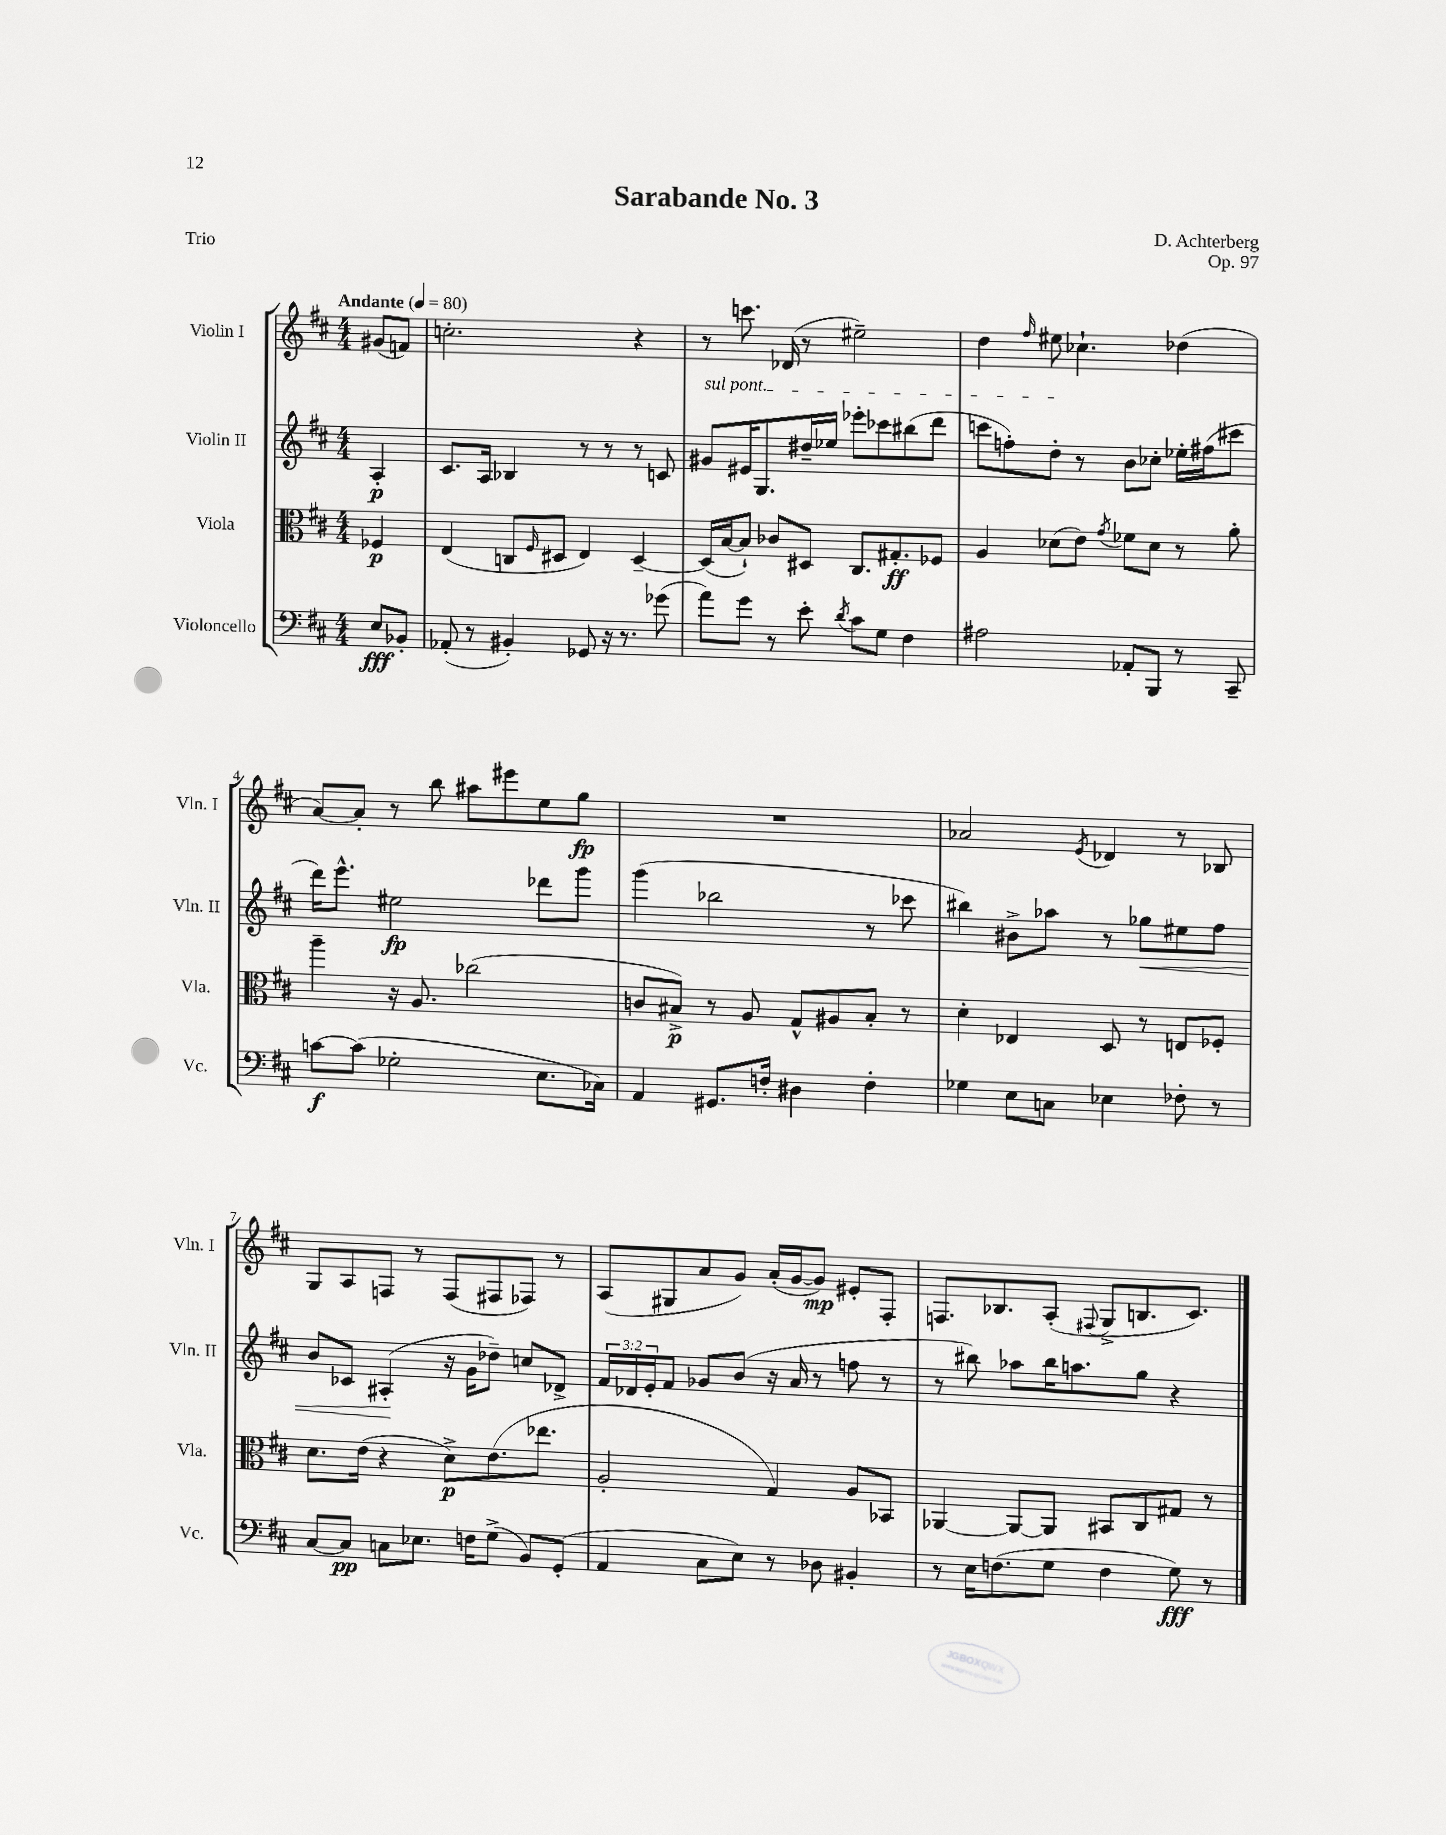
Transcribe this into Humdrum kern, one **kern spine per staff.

**kern	**dynam	**kern	**dynam	**kern	**dynam	**kern	**dynam
*part4	*part4	*part3	*part3	*part2	*part2	*part1	*part1
*staff4	*staff4	*staff3	*staff3	*staff2	*staff2	*staff1	*staff1
*I"Violoncello	*	*I"Viola	*	*I"Violin II	*	*I"Violin I	*
*I'Vc.	*	*I'Vla.	*	*I'Vln. II	*	*I'Vln. I	*
*clefF4	*	*clefC3	*	*clefG2	*	*clefG2	*
*k[f#c#]	*	*k[f#c#]	*	*k[f#c#]	*	*k[f#c#]	*
*M4/4	*	*M4/4	*	*M4/4	*	*M4/4	*
*MM80	*	*MM80	*	*MM80	*	*MM80	*
=	=	=	=	=	=	=	=
!	!	!	!	!	!	!LO:TX:a:B:t=Andante	!
8E/L	fff	4F-X/	p	4A'/	p	(8g#X/L	.
8BB-X'/J	.	.	.	.	.	8fn/J)	.
=1	=1	=1	=1	=1	=1	=1	=1
(8AA-X'/	.	(4E/	.	8.c#/L	.	2.ccn'\	.
8r	.	.	.	.	.	.	.
.	.	.	.	16A/Jk	.	.	.
4BB#X'/)	.	8Cn/L	.	4B-X/	.	.	.
.	.	16qqF#/	.	.	.	.	.
.	.	8D#X/J	.	.	.	.	.
8GG-X/	.	4E/)	.	8r	.	.	.
16r	.	.	.	8r	.	.	.
8.r	.	.	.	.	.	.	.
.	.	[4D#~/	.	8r	.	4r	.
(8g-X\	.	.	.	8cn/	.	.	.
=2	=2	=2	=2	=2	=2	=2	=2
!	!	!	!	!LO:TX:a:i:t=sul pont.	!	!	!
8a\L)	.	(16D#/LL]	.	8g#X/L	.	8r	.
.	.	[16B/J	.	.	.	.	.
8g\J	.	8B`/J])	.	16e#X/K	.	8.cccn\	.
.	.	.	.	8.G/	.	.	.
8r	.	8c-X/L	.	.	.	.	.
.	.	.	.	.	.	(16d-X/	.
8e'\	.	8D#X/J	.	16dd#X~/L	.	8r	.
.	.	.	.	16ee-X/JJ	.	.	.
8qd/	.	.	.	.	.	.	.
8c#\L	.	8.C#/L	.	8eee-X'\L	.	2ee#X~\)	.
8G\J	.	.	.	8ccc-X\	.	.	.
.	.	8.G#X'/	ff	.	.	.	.
4F#\	.	.	.	(8bb#X\	.	.	.
.	.	8F-X/J	.	8ddd\J	.	.	.
=3	=3	=3	=3	=3	=3	=3	=3
2A#X\	.	4A/	.	8cccn\L	.	4dd\	.
.	.	.	.	8ffn'\)	.	.	.
.	.	.	.	.	.	16qqff#/	.
.	.	(8d-X\L	.	8dd'\J	.	8ee#X\	.
.	.	8e\J)	.	8r	.	4.cc-X`\	.
.	.	8qg/	.	.	.	.	.
8AA-X'/L	.	8f-X\L	.	8b\L	.	.	.
8BBB/J	.	8d-\J	.	8cc-X'\J	.	.	.
8r	.	8r	.	16ee-X'\LL	.	(4dd-X\	.
.	.	.	.	(16ff#X\J	.	.	.
8CC#~/	.	8a'\	.	8ccc#X\J	.	.	.
!!LO:LB:g=z
=4	=4	=4	=4	=4	=4	=4	=4
[8cn\L	f	4aa~\	.	16ddd\KL)	.	[8a/L)	.
.	.	.	.	8.eee^^\J	.	.	.
(8c\J]	.	.	.	.	.	8a'/J]	.
2G-X'\	.	16r	.	2ee#X\	fp	8r	.
.	.	8.A/	.	.	.	.	.
.	.	.	.	.	.	8bb\	.
.	.	(2cc-X\	.	.	.	8aa#X\L	.
.	.	.	.	.	.	8eee#X\	.
8.E\L	.	.	.	8ddd-X\L	.	8ee\	.
.	.	.	.	8ggg\J	.	8gg\J	fp
16C-X\Jk)	.	.	.	.	.	.	.
=5	=5	=5	=5	=5	=5	=5	=5
4AA/	.	8cn/L	.	(4ggg\	.	1r	.
.	.	8B#X^/J)	p	.	.	.	.
8.GG#X/L	.	8r	.	2bb-X\	.	.	.
.	.	8A/	.	.	.	.	.
16Fn'/Jk	.	.	.	.	.	.	.
4D#X\	.	8G^^/L	.	.	.	.	.
.	.	8A#X/	.	.	.	.	.
4F'\	.	8B#'/J	.	8r	.	.	.
.	.	8r	.	8ccc-X\	.	.	.
=6	=6	=6	=6	=6	=6	=6	=6
4G-X\	.	4d'\	.	4bb#X\)	.	2a-X/	.
8E\L	.	4E-X/	.	8b#X^\L	.	.	.
8Cn\J	.	.	.	8aa-X\J	.	.	.
.	.	.	.	.	.	8qe/	.
4E-X\	.	8D/	.	8r	.	4d-X/	.
!	!	!	!	!	!LO:HP:b	!	!
.	.	8r	.	8gg-X\L	<	.	.
8F-X'\	.	8En/L	.	8ee#X\	.	8r	.
8r	.	8F-X'/J	.	8ff#\J	.	8B-X/	.
!!LO:LB:g=z
=7	=7	=7	=7	=7	=7	=7	=7
[8C#/L	.	8.d\L	.	8b/L	.	8G/L	.
8C#/J]	pp	.	.	8c-X/J	.	8A/	.
.	.	(16e\Jk	.	.	.	.	.
8Cn\L	.	4r	.	(4A#X'/	.	8Fn/J	.
8.E-X\J	.	.	.	.	.	8r	.
.	.	8d^\L)	p	16r	[	(8F/L	.
16Fn\KL	.	.	.	16g\KL	.	.	.
(8G^\J	.	(8.e\	.	8dd-X~\J)	.	8F#X/	.
8BB/L)	.	.	.	8ccn/L	.	8F-X/J)	.
.	.	8.ee-X\J	.	.	.	.	.
(8GG'/J	.	.	.	8d-X^/J	.	8r	.
=8	=8	=8	=8	=8	=8	=8	=8
4AA/	.	2A'/	.	24f#/LL	.	(8A/L	.
.	.	.	.	24d-X/	.	.	.
.	.	.	.	24e'/J	.	.	.
.	.	.	.	8f#/J	.	8G#X/	.
8C#\L	.	.	.	8g-X/L	.	8a/	.
8E\J)	.	.	.	(8b/J	.	8g/J)	.
8r	.	4G/)	.	16r	.	(16a'/LL	.
.	.	.	.	16a/	.	[16g/J	.
8D-X\	.	.	.	8r	.	8g/J])	mp
4BB#X'/	.	8A/L	.	8ffn\	.	8e#X'/L	.
.	.	8BB-X/J	.	8r	.	8F#'/J	.
=9	=9	=9	=9	=9	=9	=9	=9
8r	.	[4AA-X/	.	8r	.	8.Fn/L	.
16E\KL	.	.	.	8bb#X\)	.	.	.
(8.Fn\	.	.	.	.	.	8.B-X/	.
.	.	8AA-/L_	.	8aa-X\L	.	.	.
8G\J	.	8AA-/J]	.	16bb#\K	.	(8A'/J	.
.	.	.	.	8.aan\	.	.	.
.	.	.	.	.	.	8qqF#X/	.
4F\	.	8BB#X/L	.	.	.	8G^/L	.
.	.	8C#/	.	8gg\J	.	8.Bn/	.
8G\)	fff	8G#X/J	.	4r	.	.	.
.	.	.	.	.	.	8.c#/J)	.
8r	.	8r	.	.	.	.	.
==	==	==	==	==	==	==	==
*-	*-	*-	*-	*-	*-	*-	*-
